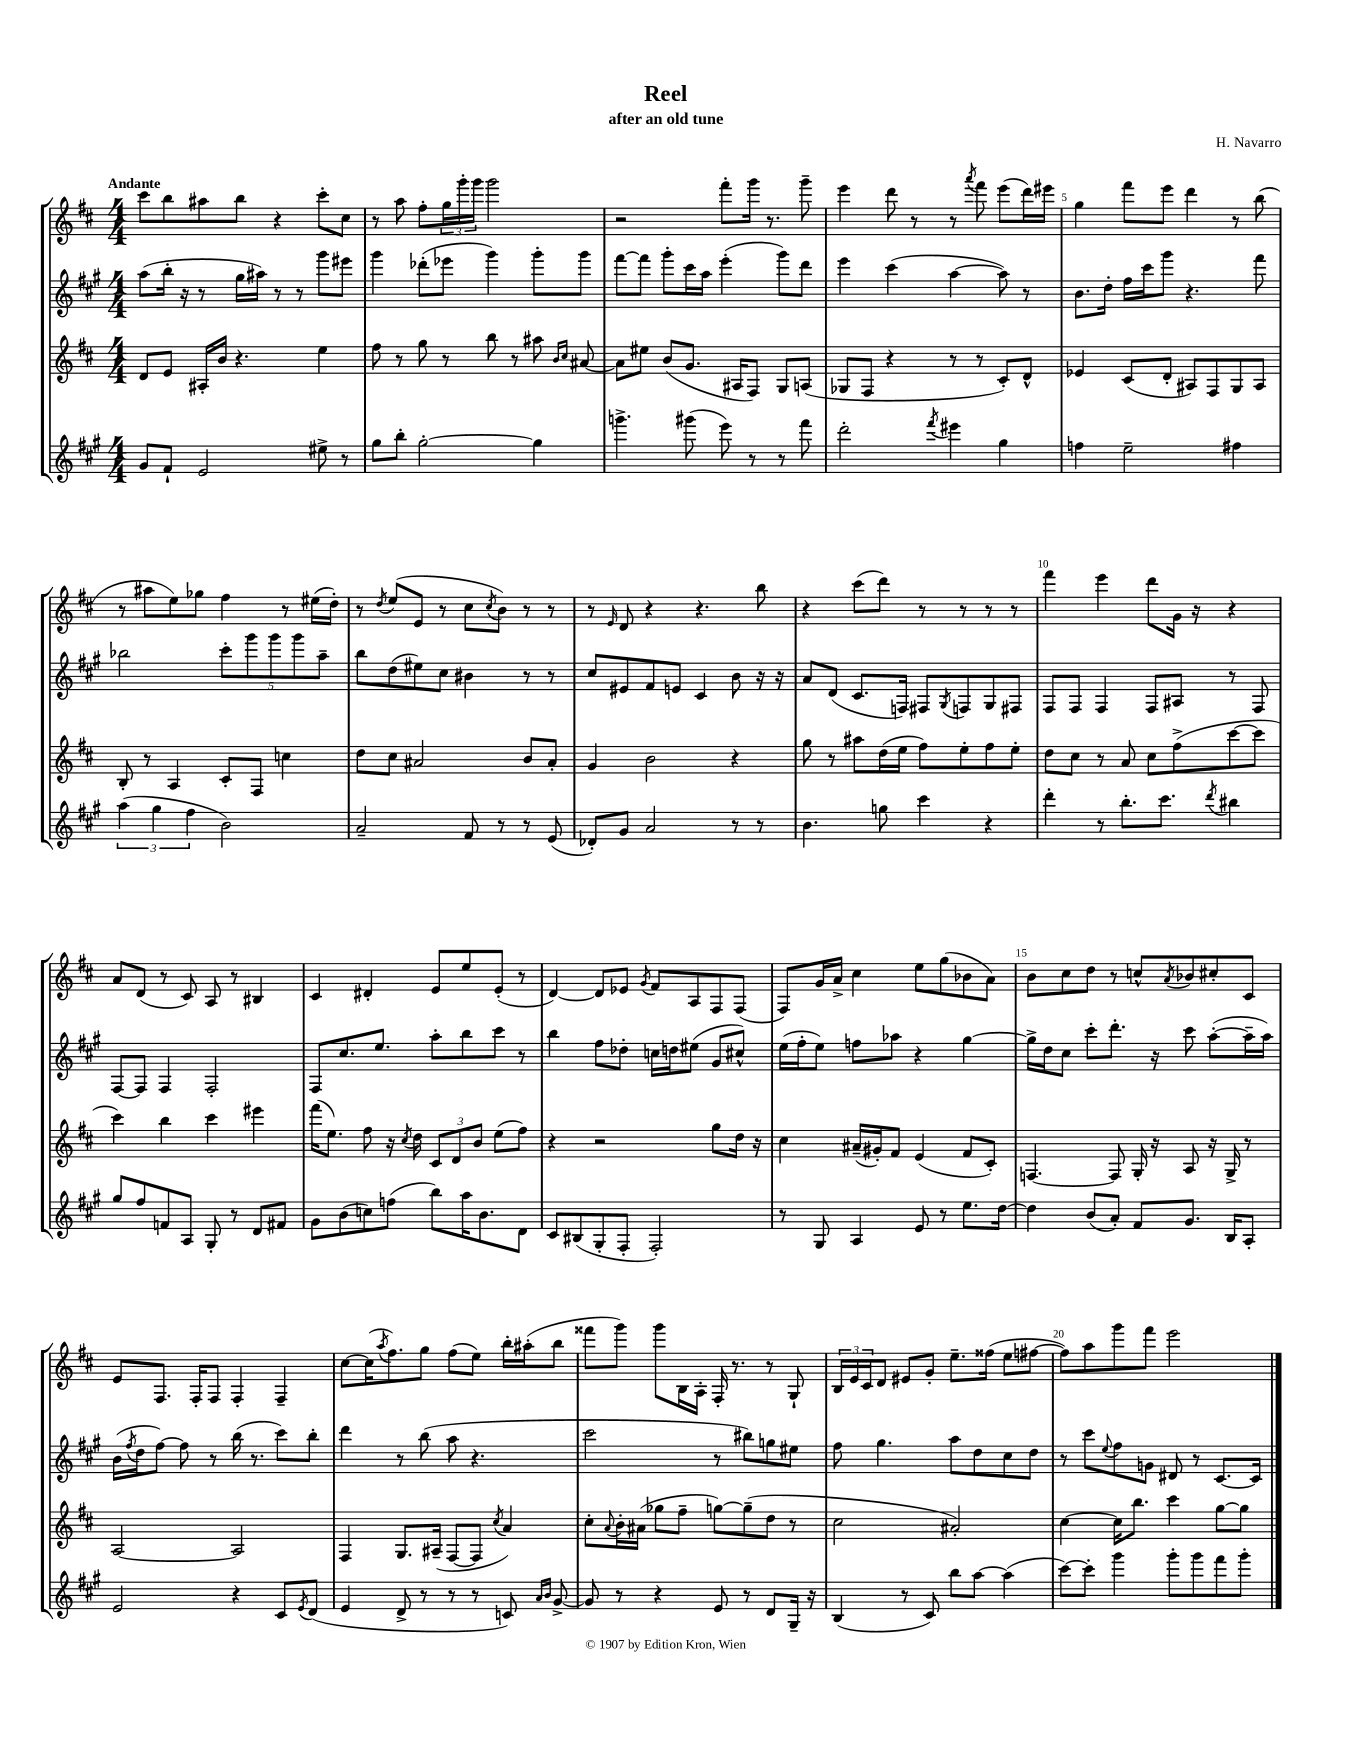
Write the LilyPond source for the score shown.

\header { title = "Reel" composer = "H. Navarro" subtitle = "after an old tune" }
<<
\new StaffGroup <<
\new Staff = "s0" {
    \clef treble \key d \major \numericTimeSignature \time 4/4 \tempo "Andante"
    cis'''8 b''8 ais''8 b''8 r4 cis'''8-. cis''8 |
    r8 a''8 fis''8-. \tuplet 3/2 { g''16 g'''16-. g'''16 } g'''2 |
    r2 fis'''8-. g'''16 r8. g'''8-- |
    e'''4 d'''8 r8 r8 \acciaccatura { a'''8 } fis'''8 e'''8( d'''16) eis'''16 |
    g''4 fis'''8 e'''8 d'''4 r8 b''8( |
    r8 ais''8 e''8) ges''8 fis''4 r8 eis''16( d''16-.) |
    r8 \acciaccatura { d''8 } e''8( e'8 r8 cis''8 \acciaccatura { cis''8 } b'8) r8 r8 |
    r8 \grace { e'16 } d'8 r4 r4. b''8 |
    r4 cis'''8( d'''8) r8 r8 r8 r8 |
    fis'''4 e'''4 d'''8 g'16 r16 r4 |
    a'8 d'8( r8 cis'8) a8 r8 bis4 |
    cis'4 dis'4-. e'8 e''8 e'8-.( r8 |
    d'4~) d'8 ees'8 \acciaccatura { g'8 } fis'8 a8 fis8 fis8( |
    fis8) g'16 a'16-> cis''4 e''8 g''8( bes'8 a'8) |
    b'8 cis''8 d''8 r8 c''8-^ \acciaccatura { a'8 } bes'8 cis''8-. cis'8 |
    e'8 fis8. fis16-. fis8 fis4-. fis4-- |
    cis''8~ cis''16( \acciaccatura { a''8 } fis''8.) g''8 fis''8( e''8) b''16-. ais''16-.( b''8 |
    fisis'''8 g'''8) g'''8 b16 a16-. fis16-. r8. r8 g8-! |
    \tuplet 3/2 { b16 e'16 cis'16 } d'8 eis'8 g'8-. e''8.-- fisis''16( e''8 fis''8~ |
    fis''8) a''8 g'''8 fis'''8 e'''2 \bar "|." |
}
\new Staff = "s1" {
    \clef treble \key a \major \numericTimeSignature \time 4/4
    a''8( b''16-. r16 r8 gis''16 ais''16) r8 r8 gis'''8 eis'''8 |
    gis'''4 des'''8-.( ees'''8 gis'''4) gis'''8-. gis'''8 |
    fis'''8~ fis'''8 gis'''8-. cis'''16 a''16 e'''4-.( gis'''8) d'''8 |
    e'''4 cis'''4( a''4~ a''8) r8 |
    b'8. d''16-. fis''16 cis'''16 gis'''8 r4. fis'''8 |
    bes''2 \tuplet 5/4 { cis'''8-. gis'''8 gis'''8 gis'''8 a''8-- } |
    b''8 d''8( eis''8) cis''8 bis'4 r8 r8 |
    cis''8 eis'8 fis'8 e'8 cis'4 b'8 r16 r16 |
    a'8 d'8( cis'8. f16) fis8 \acciaccatura { gis8 } f8 gis8 fis8 |
    fis8 fis8 fis4 fis8 ais8 r8 fis8 |
    fis8~ fis8 fis4 fis2-. |
    fis8 cis''8. e''8. a''8-. b''8 cis'''8 r8 |
    b''4 fis''8 des''8-. c''16 d''16 eis''8( gis'8 cis''8-^) |
    e''16( fis''16-. e''8) f''8 aes''8 r4 gis''4~ |
    gis''16-> d''16 cis''8 cis'''8-. d'''8.-. r16 cis'''8 a''8~-.( a''16-- a''16) |
    b'16( \acciaccatura { fis''8 } d''16 fis''8~) fis''8 r8 b''16( r8. cis'''8) b''8-. |
    d'''4 r8 b''8( a''8 r4. |
    cis'''2 r8 bis''8) g''8 eis''8 |
    fis''8 gis''4. a''8 d''8 cis''8 d''8 |
    r8 cis'''8 \appoggiatura { e''8 } fis''8 g'8 dis'8 r8 cis'8.~ cis'16 \bar "|." |
}
\new Staff = "s2" {
    \clef treble \key d \major \numericTimeSignature \time 4/4
    d'8 e'8 ais16-. b'16 r4. e''4 |
    fis''8 r8 g''8 r8 b''8 r8 ais''8 \grace { b'16 cis''16 } ais'8~ |
    ais'8 eis''8 b'8( g'8. ais16 fis8) g8 a8( |
    ges8 fis8 r4 r8 r8 cis'8-.) d'8-^ |
    ees'4 cis'8( d'8-. ais8) fis8 g8 ais8 |
    b8-. r8 a4 cis'8-. fis8 c''4 |
    d''8 cis''8 ais'2 b'8 ais'8-. |
    g'4 b'2 r4 |
    g''8 r8 ais''8 d''16( e''16 fis''8) e''8-. fis''8 e''8-. |
    d''8 cis''8 r8 a'8 cis''8 fis''8->( cis'''8~ cis'''8 |
    cis'''4) b''4 cis'''4 eis'''4 |
    fis'''16( e''8.) fis''8 r16 \acciaccatura { cis''8 } d''16 \tuplet 3/2 { cis'8 d'8 b'8 } e''8( fis''8) |
    r4 r2 g''8 d''16 r16 |
    cis''4 ais'16--( gis'16-.) fis'8 e'4( fis'8 cis'8-.) |
    f4.~ f8 g16-. r16 a8 r16 g16-> r8 |
    a2~ a2 |
    fis4 g8. ais16--( fis8~ fis8 \acciaccatura { cis''8 } a'4) |
    cis''8-. \appoggiatura { a'8 } b'16-. ais'16( ges''8 fis''8-- g''8~) g''8--( d''8 r8 |
    cis''2 ais'2-.) |
    cis''4~ cis''16 b''8. cis'''4 g''8~ g''8 \bar "|." |
}
\new Staff = "s3" {
    \clef treble \key a \major \numericTimeSignature \time 4/4
    gis'8 fis'8-! e'2 eis''8-> r8 |
    gis''8 b''8-. gis''2~-. gis''4 |
    g'''4.-> gis'''8( e'''8) r8 r8 fis'''8 |
    d'''2-. \acciaccatura { fis'''8 } eis'''4 gis''4 |
    f''4 e''2-- fis''4 |
    \tuplet 3/2 { a''4( gis''4 fis''4 } b'2) |
    a'2-- fis'8 r8 r8 e'8( |
    des'8-.) gis'8 a'2 r8 r8 |
    b'4. g''8 cis'''4 r4 |
    d'''4-. r8 b''8.-. cis'''8. \acciaccatura { d'''8 } bis''4 |
    gis''8 fis''8 f'8 a8 gis8-. r8 d'8 fis'8 |
    gis'8 b'8( c''8) f''8( b''8) a''16 b'8. d'8 |
    cis'8 bis8( gis8-. fis8-. fis2-.) |
    r8 gis8 a4 e'8 r8 e''8. d''16~ |
    d''4 b'8( a'8-.) fis'8 gis'8. b16 a8-. |
    e'2 r4 cis'8 \acciaccatura { e'8 } d'8( |
    e'4 d'8-> r8 r8 r8 c'8) \grace { a'16 b'16 } gis'8~-> |
    gis'8 r8 r4 e'8 r8 d'8 gis16-- r16 |
    b4( r8 cis'8) b''8 a''8~ a''4( |
    cis'''8~) cis'''8-. gis'''4 gis'''8-. gis'''8 fis'''8 gis'''8-. \bar "|." |
}
>>
>>
\layout { \context { \Score \override BarNumber.break-visibility = ##(#f #t #t) barNumberVisibility = #(every-nth-bar-number-visible 5) } }
